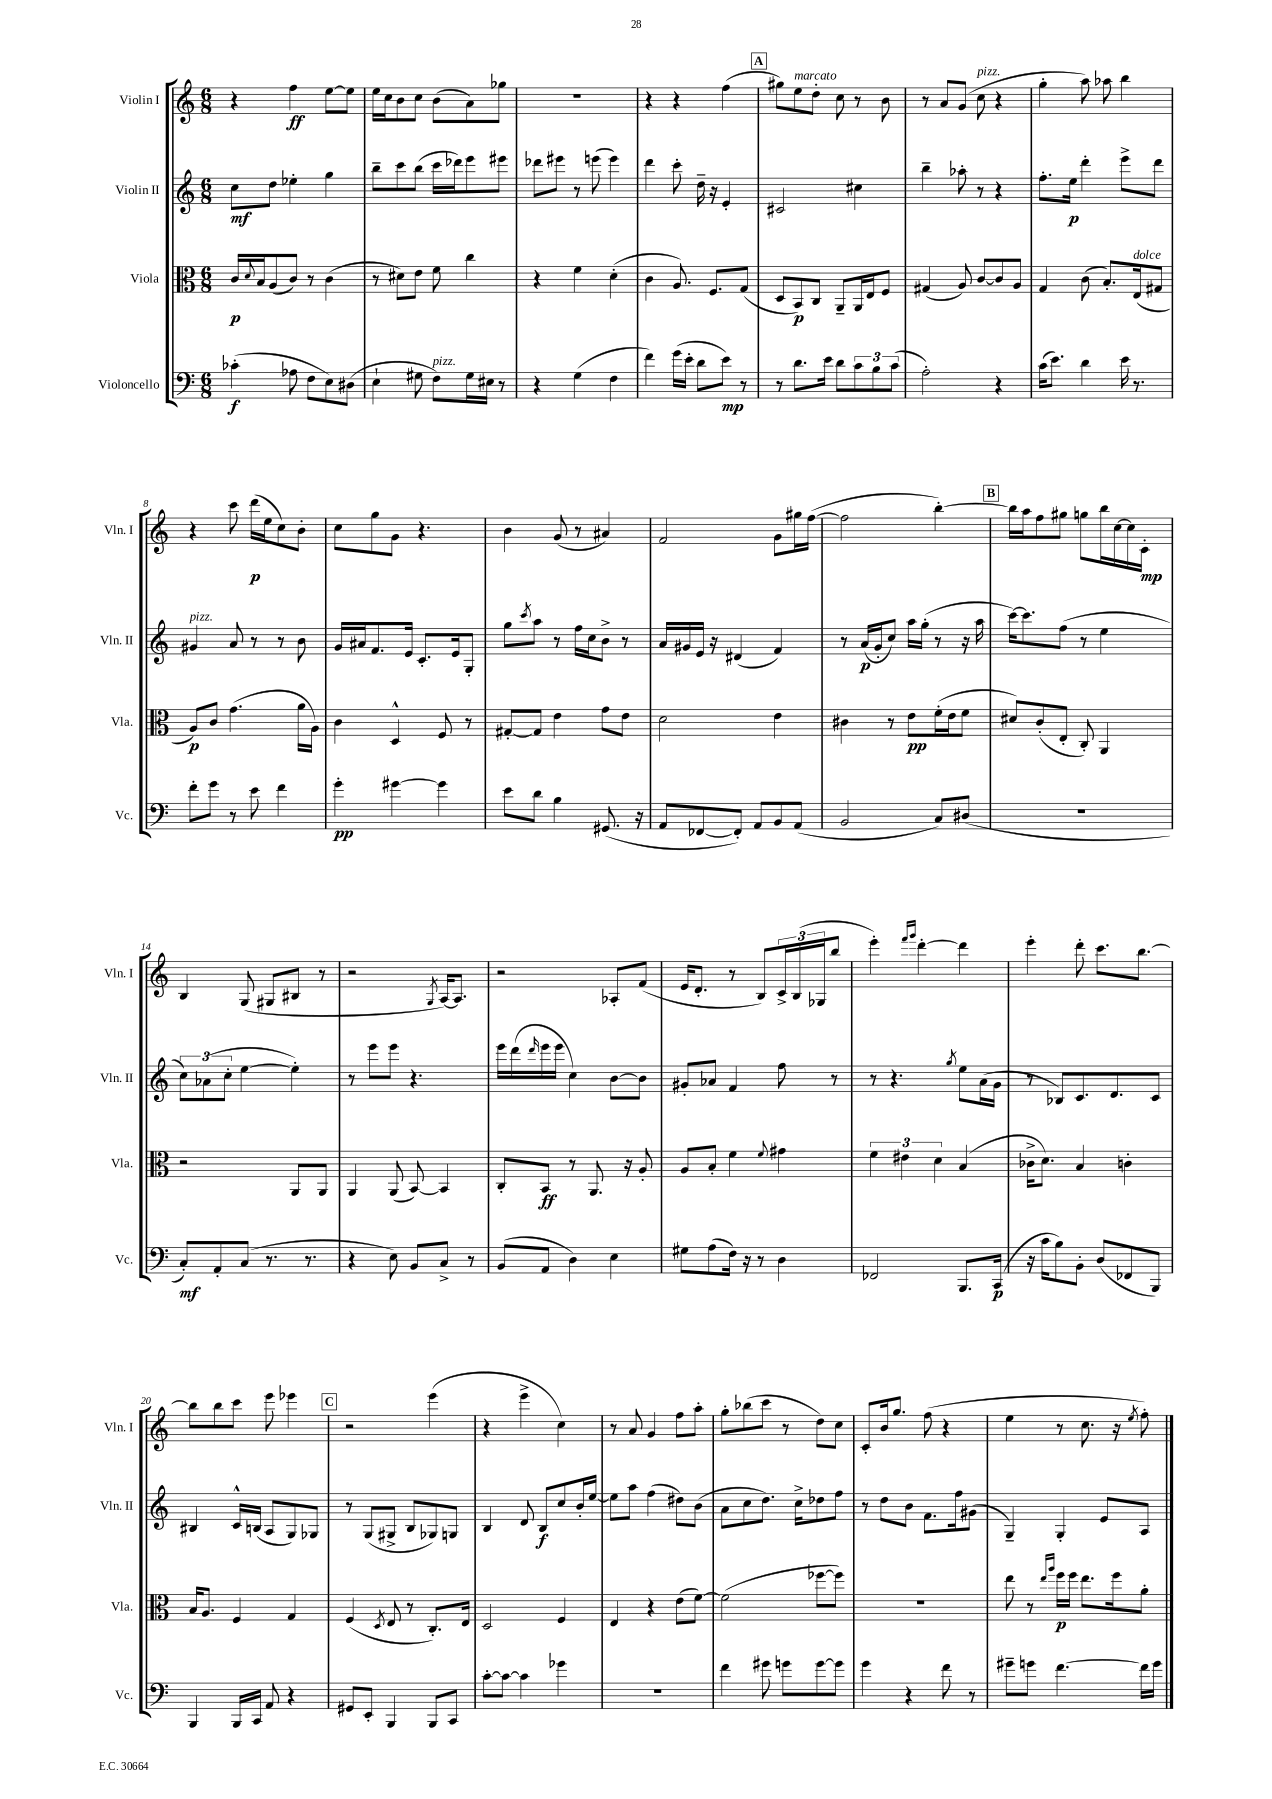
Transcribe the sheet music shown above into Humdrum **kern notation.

**kern	**kern	**kern	**kern
*staff4	*staff3	*staff2	*staff1
*clefF4	*clefC3	*clefG2	*clefG2
*k[]	*k[]	*k[]	*k[]
*M6/8	*M6/8	*M6/8	*M6/8
(4c-'	16c	8cc	4r
.	8qqd	.	.
.	16B	.	.
.	(8A	8dd	.
8A-	8c)	4ee-'	4ff
8F	8r	.	.
8E)	(4c	4gg	[8ee
(8D#	.	.	8ee]
=	=	=	=
4E`	8r	8bb~	16ee
.	.	.	16cc
.	8d#)	8ccc	8b
8G#	8e	(8bb	8cc
8F)	8f	16ccc	(8b
.	.	16ddd-)	.
16G#	4cc	8eee	8a)
16E#	.	.	.
8r	.	8eee#	8gg-
=	=	=	=
4r	4r	8ddd-	2.r
.	.	8eee#	.
(4G	4f	8r	.
.	.	(8eee	.
4F	(4d'	4eee)	.
=	=	=	=
4f)	4c	4ddd	4r
(16g	8.A)	8ccc'	4r
16e'	.	.	.
8d	.	16dd~	.
.	8.F	16r	.
8e)	.	4e'	(4ff
8r	(8G	.	.
=	=	=	=
8r	8D	2c#	8gg#)
8.d	8BB)	.	8ee
.	8C	.	8dd'
16e	.	.	.
8d	8AA~	.	8cc
12c	16AA	4cc#	8r
.	16E	.	.
12B	.	.	.
.	8F	.	8b
(12c	.	.	.
=	=	=	=
2A')	(4G#	4bb~	8r
.	.	.	8a
.	8A)	8aa-'	(8g
.	[8c	8r	8cc
4r	8c]	4r	4r
.	8A	.	.
=	=	=	=
(16c	4G	8.ff'	4gg'
8.e)	.	.	.
.	.	16ee	.
4d	(8c	4ddd'	8aa)
.	8.B')	.	8aa-
16e	.	8eee^	4bb
8.r	(16E	.	.
.	8G#	8ddd	.
=	=	=	=
8f'	8A)	4g#	4r
8g	8c	.	.
8r	(4.g	8a	8ccc
8e	.	8r	(16ddd
.	.	.	16ee
4f	.	8r	8cc)
.	16a	8b	8b'
.	16A)	.	.
=	=	=	=
4g'	4c	16g	8cc
.	.	16a#	.
.	.	8.f	8gg
[4g#	4D^^	.	8g
.	.	16e	.
.	.	8.c'	4.r
4g#]	8F	.	.
.	.	16e	.
.	8r	8G'	.
=	=	=	=
8e	[8G#'	8gg	4b
.	.	8qccc	.
8d	8G#]	8aa	.
4B	4e	8r	(8g
.	.	16ff	8r
.	.	16cc	.
(8.GG#	8g	8b^	4a#)
.	8e	8r	.
16r	.	.	.
=	=	=	=
8AA	2d	16a	2f
.	.	16g#	.
[8FF-	.	16e	.
.	.	16r	.
8FF-'])	.	(4d#	.
8AA	.	.	.
8BB	4e	4f)	8g
(8AA	.	.	16gg#
.	.	.	([16ff
=	=	=	=
2BB	4c#	8r	2ff]
.	.	(16a	.
.	.	16g'	.
.	8r	8cc)	.
.	8e	16aa	.
.	.	(16gg'	.
8C)	(16f'	8r	[4bb')
.	16e	.	.
(8D#	8f	16r	.
.	.	16aa	.
=	=	=	=
2.r	8d#)	[16ccc)	16bb]
.	.	8.ccc]	16aa
.	(8c'	.	8ff
.	8E'	(8ff	8gg#
.	8C')	8r	8gg
.	4AA	4ee	16bb
.	.	.	[16cc
.	.	.	16cc]
.	.	.	16c'
=	=	=	=
8C')	2r	12cc)	4B
.	.	(12a-	.
8AA'	.	.	.
.	.	12cc'	.
(8C	.	[4ee	(8G
8.r	.	.	8G#
.	8AA	4ee'])	8B#
8.r	.	.	.
.	8AA	.	8r
=	=	=	=
4r	4AA	8r	2r
.	.	8eee	.
8E)	(8AA	8eee	.
8BB	[8BB)	4.r	.
.	.	.	8qG
8C^	4BB]	.	[16A)
.	.	.	8.A]
8r	.	.	.
=	=	=	=
(8BB	8C'	16eee	2r
.	.	(16ddd	.
.	.	16qqddd	.
8AA	8BB	16eee	.
.	.	16eee	.
4D)	8r	4cc)	.
.	8.AA	.	.
4E	.	[8b	8A-'
.	16r	.	.
.	8A'	8b]	(8f
=	=	=	=
8G#	8A	8g#'	16e
.	.	.	8.d'
(8A	8B'	8a-	.
16F)	4f	4f	8r
16r	.	.	.
8r	.	.	8B)
.	8qqf	.	.
4D	4g#	8ff	24c^
.	.	.	(24B
.	.	.	24G-
.	.	8r	8bb
=	=	=	=
2FF-	6f	8r	4eee')
.	.	4.r	.
.	6e#	.	.
.	.	.	16qqfff
.	.	.	16qqggg
.	.	.	[4ddd'
.	6d	.	.
.	.	8qgg	.
8.BBB	(4B	8ee	4ddd]
.	.	(16a	.
(16CC	.	16g	.
=	=	=	=
16r	16c-^	8r	4eee'
16c	8.d)	.	.
8B)	.	8B-)	.
8BB'	4B	8.c	8ddd'
(8D	.	.	8.ccc
.	.	8.d	.
8FF-	4c'	.	.
.	.	.	[8.bb
8BBB)	.	8c	.
=	=	=	=
4BBB	16B	4B#	8bb]
.	8.A	.	.
.	.	.	8bb
16BBB	4F	16c^^	8ccc
16CC	.	(16B	.
8AA	.	8A	8eee
4r	4G	8G)	4eee-
.	.	8G-	.
=	=	=	=
8GG#	(4F	8r	2r
8EE'	.	(8G	.
.	8qD	.	.
4BBB	8E	8G#^	.
.	8r	8B	.
8BBB	8.C')	8G-)	(4eee
8CC	.	8G	.
.	16E	.	.
=	=	=	=
[8c'	2D	4B	4r
8c_	.	.	.
4c]	.	8d	4eee^
.	.	8B	.
4g-	4F	8cc	4cc)
.	.	16b'	.
.	.	[16ee	.
=	=	=	=
2.r	4E	8ee]	8r
.	.	8aa	8a
.	4r	(4ff	4g
.	(8e	8dd#)	8ff
.	[8f)	(8b	8aa'
=	=	=	=
4f	(2f]	8a	8gg'
.	.	8cc	(8bb-
8g#	.	8.dd)	8ccc
8g	.	.	8r
.	.	16cc^	.
[8g	[8ff-	8dd-	8dd)
8g]	8ff-])	8ff	8cc
=	=	=	=
4g	2.r	8r	8c'
.	.	8dd	16b
.	.	.	8.gg
4r	.	8b	.
.	.	8.f	(8ff
8f	.	.	4r
.	.	16ff	.
8r	.	(8g#	.
=	=	=	=
8g#~	8ee	4G~)	4ee
8g	8r	.	.
.	16qqee	.	.
.	16qqaa	.	.
[4.f	16ff	4G'	8r
.	16ff	.	.
.	8.ee	.	8.cc
.	.	8e	.
.	16ff	.	16r
.	.	.	8qee
16f]	8a'	8A	8ff')
16g	.	.	.
==	==	==	==
*-	*-	*-	*-
